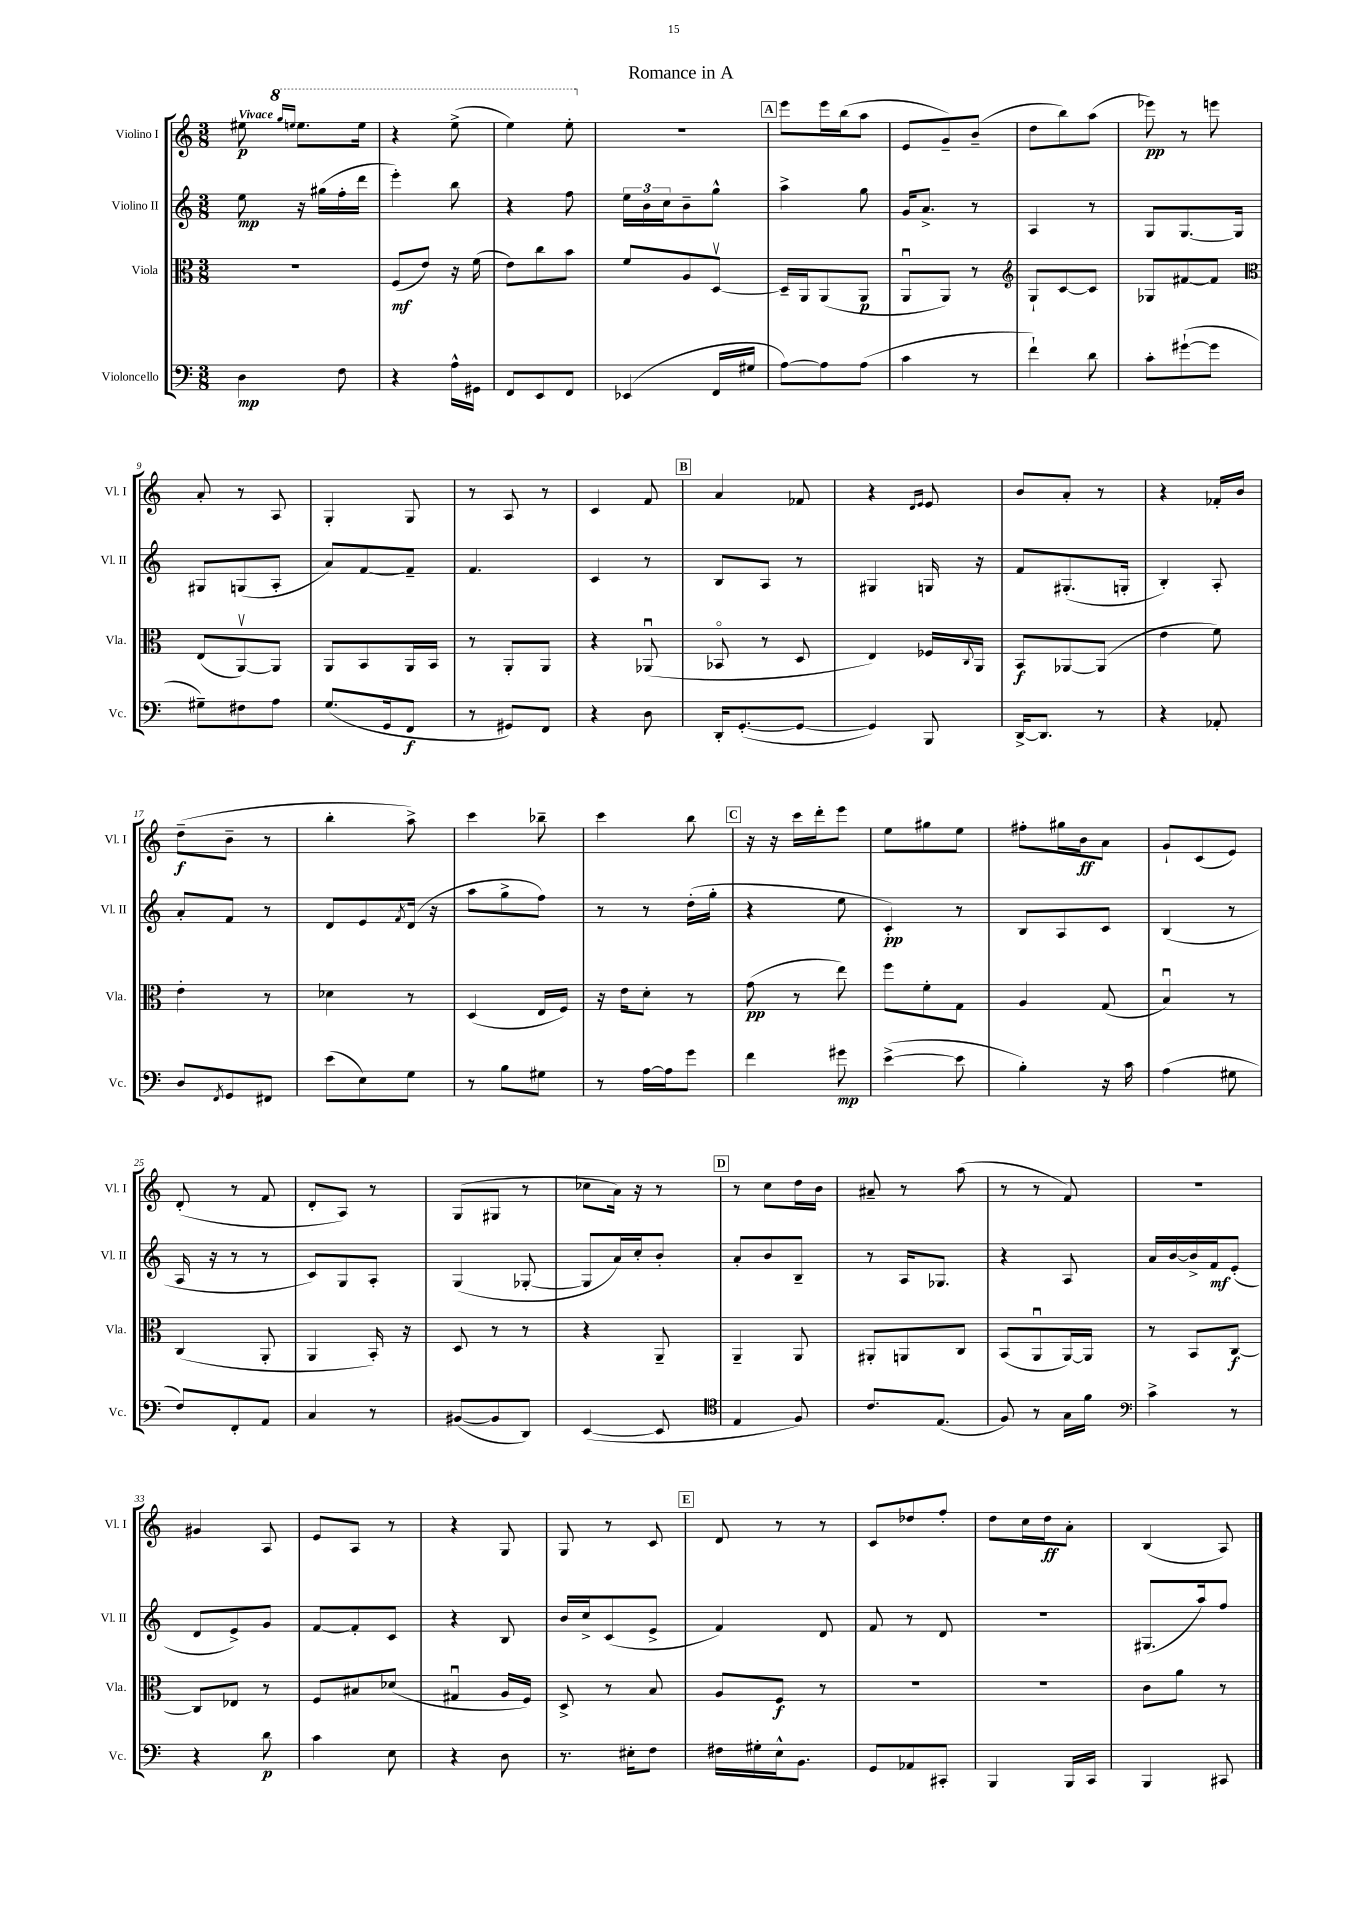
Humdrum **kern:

**kern	**kern	**kern	**kern
*staff4	*staff3	*staff2	*staff1
*clefF4	*clefC3	*clefG2	*clefG2
*k[]	*k[]	*k[]	*k[]
*M3/8	*M3/8	*M3/8	*M3/8
4D	4.r	8ee	8ee#
.	.	.	16qqggg
.	.	.	16qqeee
.	.	16r	8.eee
.	.	(16gg#	.
8F	.	16ff'	.
.	.	16ddd	16eee
=	=	=	=
4r	(8F	4eee')	4r
.	8e)	.	.
16A^^	16r	8bb	(8eee^
16GG#	(16f	.	.
=	=	=	=
8FF	8e)	4r	4eee)
8EE	8cc	.	.
8FF	8b	8ff	8eee'
=	=	=	=
(4EE-	8f	24ee	4.r
.	.	24b	.
.	.	24cc	.
.	8A	8b~	.
16FF	[8Dv	8gg^^	.
16G#	.	.	.
=	=	=	=
[8A)	16D~]	4aa^	8eee
.	16AA	.	.
8A]	(8AA	.	16eee
.	.	.	(16bb
(8A	8AA	8gg	8aa
=	=	=	=
4c	8AAu	16g	8e
.	.	8.a^	.
.	8AA)	.	8g~)
8r	8r	8r	(8b~
=	=	=	=
*	*clefG2	*	*
4f`)	8G`	4A	8dd
.	[8c	.	8bb)
8d	8c]	8r	(8aa
=	=	=	=
8c'	8G-	8G	8eee-)
([8g#`	[8f#	[8.G	8r
8g#]	8f#]	.	8eee
.	.	16G]	.
=	=	=	=
*	*clefC3	*	*
8G#~)	(8E	8G#	8a'
8F#	[8AAv)	(8G	8r
8A	8AA]	8A'	8A
=	=	=	=
(8.G	8AA	8a)	4G'
.	8BB	[8f	.
16GG	.	.	.
8FF	16AA	8f~]	8G
.	16BB	.	.
=	=	=	=
8r	8r	4.f	8r
8GG#)	8AA'	.	8A
8FF	8AA	.	8r
=	=	=	=
4r	4r	4c	4c
8D	(8AA-u	8r	8f
=	=	=	=
16DD'	8BB-o	8B	4a
([8.GG'	.	.	.
.	8r	8A	.
8GG_	8D	8r	8f-
=	=	=	=
4GG])	4E)	4G#	4r
.	.	.	16qqd
.	.	.	16qqe
8BBB	16F-	16G	8e
.	8qqC	.	.
.	16AA	16r	.
=	=	=	=
[16DD^	8BB	8f	8b
8.DD]	.	.	.
.	[8AA-	(8.G#'	8a'
8r	(8AA-]	.	8r
.	.	16G'	.
=	=	=	=
4r	4e	4B')	4r
8AA-'	8f)	8A'	16f-'
.	.	.	16b
=	=	=	=
8D	4e'	8a'	(8dd~
8qFF	.	.	.
8GG	.	8f	8b~
8FF#	8r	8r	8r
=	=	=	=
(8e	4d-	8d	4bb'
8E)	.	8e	.
.	.	8qf	.
8G	8r	(16d	8aa^)
.	.	16r	.
=	=	=	=
8r	(4D	8aa	4ccc
8B	.	8gg^	.
8G#	16E	8ff)	8bb-~
.	16F)	.	.
=	=	=	=
8r	16r	8r	4ccc
.	16e	.	.
[16A	8d'	8r	.
16A]	.	.	.
8g	8r	(16dd'	8bb
.	.	16gg'	.
=	=	=	=
4f	(8g	4r	16r
.	.	.	16r
.	8r	.	16ccc
.	.	.	16ddd'
8g#	8ee)	8ee	8eee
=	=	=	=
([4e^	8ff	4c')	8ee
.	8f'	.	8gg#
8e]	8G	8r	8ee
=	=	=	=
4B')	4A	8B	8ff#'
.	.	8A	16gg#
.	.	.	16b
16r	(8G	8c	8a
16c	.	.	.
=	=	=	=
(4A	4Bu)	(4B	8g`
.	.	.	(8c
8G#	8r	8r	8e)
=	=	=	=
8F)	(4C	16A	(8d'
.	.	16r	.
8FF'	.	8r	8r
8AA	8AA'	8r	8f
=	=	=	=
4C	4AA	8c)	8d'
.	.	8G	8A)
8r	16BB')	8A'	8r
.	16r	.	.
=	=	=	=
([8BB#	8D	(4G	(8G
8BB#]	8r	.	8G#
8DD)	8r	[8G-'	8r
=	=	=	=
([4EE	4r	8G-]	8cc-
.	.	16a)	16a)
.	.	16cc'	16r
8EE]	8AA~	8b'	8r
=	=	=	=
*clefC4	*	*	*
4E	4AA~	8a'	8r
.	.	8b	8cc
8F)	8AA	8B~	16dd
.	.	.	16b
=	=	=	=
8.c	8AA#'	8r	8a#~
.	8AA	16A	8r
(8.E	.	8.G-	.
.	8C	.	(8aa
=	=	=	=
8F)	(8BB	4r	8r
8r	8AAu	.	8r
16G	[16AA)	8A	8f)
16f	16AA]	.	.
=	=	=	=
*clefF4	*	*	*
4c^	8r	16a	4.r
.	.	[16b	.
.	8BB	16b^]	.
.	.	16f	.
8r	[8C	(8e'	.
=	=	=	=
4r	8C]	8d	4g#
.	8E-	8e^)	.
8d	8r	8g	8A
=	=	=	=
4c	8F	[8f	8e
.	8B#	8f']	8A
8E	(8d-	8c	8r
=	=	=	=
4r	4G#u	4r	4r
8D	16A	8B	8G
.	16F)	.	.
=	=	=	=
8.r	8D^	16b	8G
.	.	16cc^	.
.	8r	(8c	8r
16E#'	.	.	.
8F	8B	8e^	8c
=	=	=	=
16F#	8A	4f)	8d
16G#'	.	.	.
16E^^	8F	.	8r
8.BB	.	.	.
.	8r	8d	8r
=	=	=	=
8GG	4.r	8f	8c
8AA-	.	8r	8dd-
8CC#'	.	8d	8ff'
=	=	=	=
4BBB	4.r	4.r	8dd
.	.	.	16cc
.	.	.	16dd
16BBB	.	.	8a'
16CC	.	.	.
=	=	=	=
4BBB	8c	(8.G#	(4B
.	8a	.	.
.	.	16aa)	.
8CC#	8r	8ff	8A)
==	==	==	==
*-	*-	*-	*-
